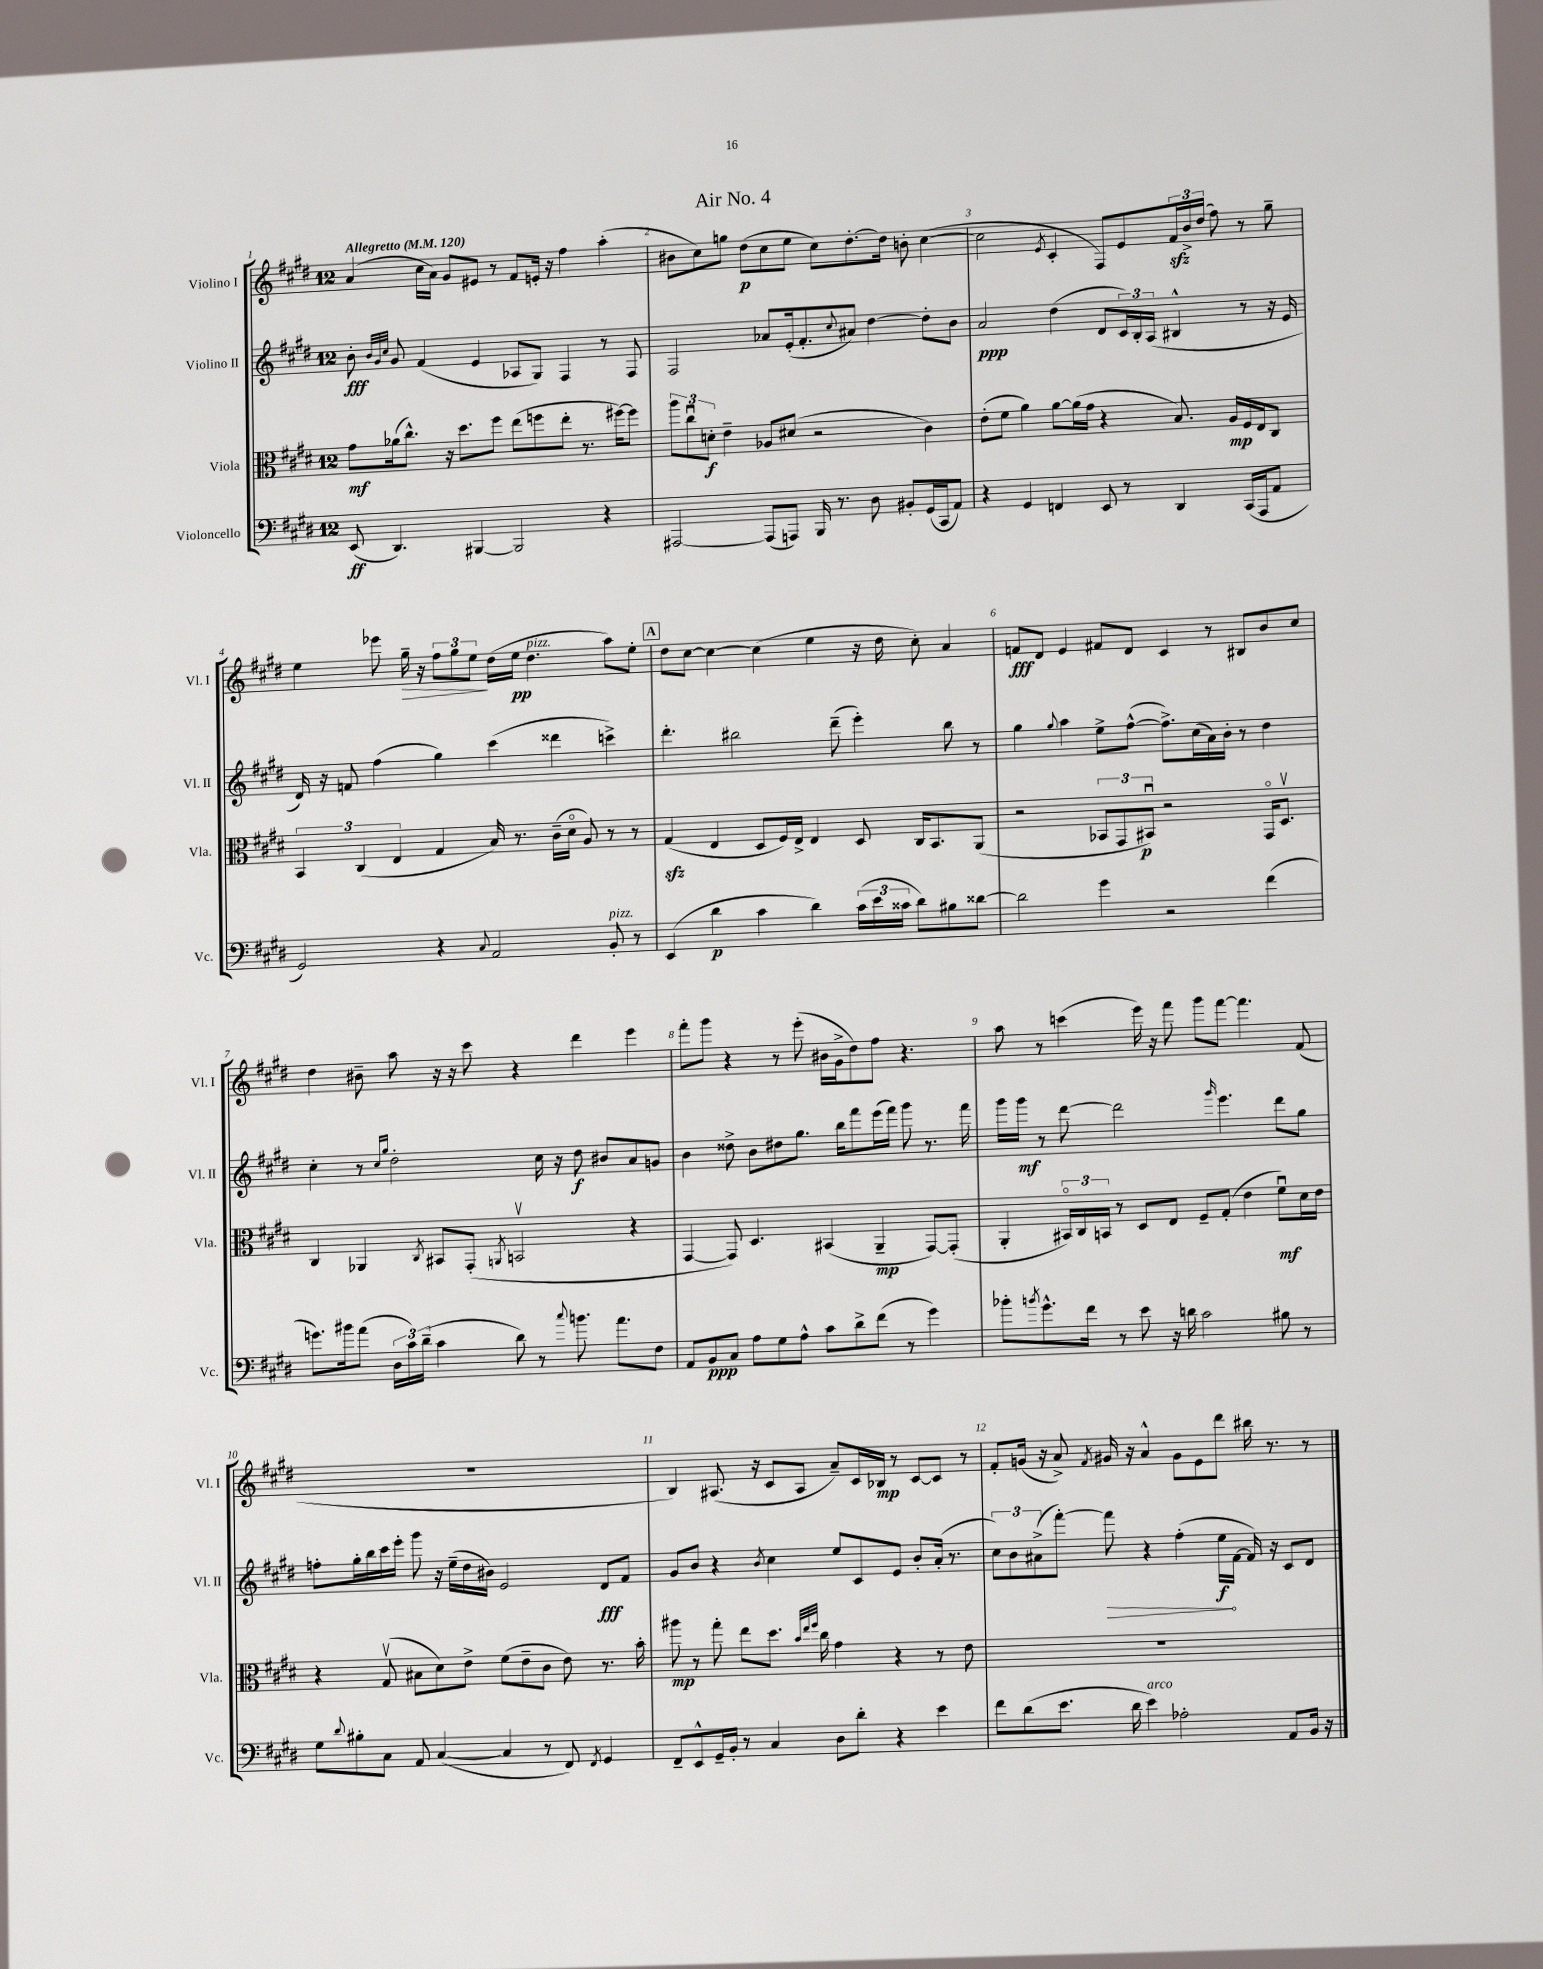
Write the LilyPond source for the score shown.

\header { title = "Air No. 4" }
<<
\new StaffGroup <<
\new Staff = "s0" \with { instrumentName = "Violino I" shortInstrumentName = "Vl. I" } {
    \clef treble \key e \major \once \override Staff.TimeSignature.style = #'single-digit \time 12/8 \tempo "Allegretto" 4 = 120
    a'4( cis''16 a'16) gis'8 eis'8 r8 fis'8 e'16-. r16 fis''4 a''4-.( |
    bis'8 cis''8) g''8 dis''8\p( cis''8 e''8 cis''8) dis''8.~-. dis''16 b'8-. cis''4~( |
    cis''2 \acciaccatura { e'8 } cis'4-. fis8) e'8 \tuplet 3/2 { fis'16\sfz b'16-> dis''16( } fis''8) r8 gis''8-- |
    e''4 ees'''8 gis''16--\> r16 \tuplet 3/2 { fis''8 gis''8 e''8\! } dis''16( e''16\pp dis''4.^\markup { \italic "pizz." } a''8) e''8-. |
    \mark \markup { \box "A" } dis''8 cis''8~ cis''4~ cis''4( e''4 r16 dis''16 cis''8-.) a'4 |
    f'8\fff dis'8 e'4 fis'8 dis'8 cis'4 r8 bis8 b'8 cis''8 |
    dis''4 bis'8-- a''8 r16 r16 cis'''8 r4 dis'''4 e'''4 |
    fis'''8-. gis'''8 r4 r8 e'''8-.( bis'16 gis'16-> dis''8) fis''8 r4. |
    a''8 r8 c'''4( e'''16) r16 fis'''8 gis'''8 fis'''8~ fis'''4. fis'8( |
    R1. |
    b4) ais8.( r16 cis'8 ais8 a'8--) cis'16 bes16\mp r8 cis'8~ cis'8 r8 |
    fis'8-. g'16( r16 a'8->) \acciaccatura { fis'8 } gis'16 r16 a'4-^ gis'8 e'8 dis'''8 bis''16 r8. r8 \bar "|." |
}
\new Staff = "s1" \with { instrumentName = "Violino II" shortInstrumentName = "Vl. II" } {
    \clef treble \key e \major \once \override Staff.TimeSignature.style = #'single-digit \time 12/8
    b'8-.\fff \grace { b'32 gis'32 cis''32 } gis'8 fis'4( e'4 aes8 gis8) fis4 r8 fis8 |
    fis2 aes'8 e'16-.( fis'8.-. \appoggiatura { cis''8 } ais'8) dis''4~ dis''8-. b'8 |
    a'2\ppp dis''4( dis'8 \tuplet 3/2 { cis'16) b16-. a16( } bis4-^ r8 r16 e'16 |
    dis'16) r16 f'8 fis''4( gis''4) cis'''4( disis'''4 c'''4->) |
    \mark \markup { \box "A" } dis'''4.-. bis''2 dis'''8--( e'''4-.) bis''8 r8 |
    gis''4 \appoggiatura { gis''8 } a''4 e''8-> fis''8~-^( fis''8.->) cis''16( a'16) b'16-. r8 dis''4 |
    cis''4-. r8 \grace { cis''16 gis''16 } dis''2-. cis''16 r16 dis''8\f bis'8 a'8 g'8 |
    b'4 disis''8-> b'8 dis''8 gis''8. b''16 fis'''8 e'''16( fis'''16) gis'''8 r8. fis'''16 |
    gis'''16 gis'''16\mf r8 dis'''8~ dis'''2 \grace { gis'''16 } e'''4. dis'''8 gis''8 |
    f''8-. gis''16-. b''16 cis'''16 e'''16-. gis'''8 r16 e''16--( dis''16 bis'16) e'2 dis'8\fff fis'8 |
    gis'8 b'8 r4 \acciaccatura { b'8 } cis''4 e''8 cis'8 e'8 b'8-. a'16-.( r8. |
    \tuplet 3/2 { cis''8) b'8 ais'8->( } fis'''8~-.) \once \override Hairpin.circled-tip = ##t fis'''8\> r4 fis''4-.( e''16\f\! fis'16~ fis'16) r16 cis'8 dis'8 \bar "|." |
}
\new Staff = "s2" \with { instrumentName = "Viola" shortInstrumentName = "Vla." } {
    \clef alto \key e \major \once \override Staff.TimeSignature.style = #'single-digit \time 12/8
    gis'8\mf aes'16( cis''8.-^) r16 dis''8. fis''8 e''8( f''8 e''8-. r8. fis''16~) fis''8 |
    \tuplet 3/2 { a''8 cis''8\downbow d'8-.\f } e'4-- aes8 dis'8( r2 cis'4) |
    e'8-.( fis'8 a'4) a'8~ a'16( gis'16 r4 b8.) a16\mp fis16 e16 cis8 |
    \tuplet 3/2 { b,4 cis4( e4 } gis4 b16) r8. cis'16--( dis'16\flageolet a8) r8 r8 |
    \mark \markup { \box "A" } gis4\sfz( e4 dis8 fis16) e16-> e4 dis8 cis16 b,8. a,8( |
    r2 \tuplet 3/2 { bes,8 gis,8 bis,8\downbow\p) } r2 gis,16\flageolet dis8.\upbow |
    cis4 aes,4 \acciaccatura { cis8 } bis,8 gis,8-.( \acciaccatura { a,8 } b,2\upbow r4 |
    gis,4~ gis,8) dis4. bis,4( a,4--\mp gis,8~) gis,8-.( |
    a,4-. \tuplet 3/2 { bis,16\flageolet) cis16 b,16 } r8 dis8 e8 fis8-- gis8-.( e'4 fis'8\downbow\mf) dis'16 e'16 |
    r4 gis8\upbow( bis8 dis'8) e'8-> fis'8( e'8-- cis'8 e'8) r8. b'16-. |
    ais''8\mp r8 gis''8-. e''8 dis''8. \grace { b'32 e''32 fis''32 } cis''16 gis'4 r4 r8 e'8 |
    R1. \bar "|." |
}
\new Staff = "s3" \with { instrumentName = "Violoncello" shortInstrumentName = "Vc." } {
    \clef bass \key e \major \once \override Staff.TimeSignature.style = #'single-digit \time 12/8
    e,8\ff( dis,4.) bis,,4~ bis,,2 r4 |
    ais,,2~ ais,,8( a,,8) b,,16 r8. dis8 bis,8-. gis,16( cis,16 a,8) |
    r4 gis,4 f,4 e,8 r8 dis,4 cis,16( a,,16 a,8 |
    gis,2) r4 \appoggiatura { cis8 } a,2 b,8-.^\markup { \italic "pizz." } r8 |
    \mark \markup { \box "A" } e,4( dis'4\p cis'4 dis'4) \tuplet 3/2 { cis'16( e'16 cisis'16 } dis'8) bis8 disis'8~ |
    disis'2 gis'4 r2 fis'4( |
    g'8.) bis'16 a'8( \tuplet 3/2 { dis16 cis'16) dis'16--( } cis'4 dis'8) r8 \appoggiatura { cis''8 } b'8. a'8. fis8 |
    a,8 b,8\ppp cis8 a8 gis8 a8-^ cis'8 dis'8-> fis'8( r8 gis'4) |
    bes'8-. \acciaccatura { b'8 } gis'8.-^ fis'16 r8 e'8 r16 d'16 cis'2 bis8 r8 |
    gis8 \appoggiatura { dis'8 } bis8-. cis8 a,8 cis4~( cis4 r8 fis,8) \acciaccatura { fis,8 } gis,4 |
    fis,8-- e,8-^ gis,16-- b,16-. r8 cis4 dis8 dis'8-. r4 e'4 |
    fis'8 dis'8( e'8. dis'16 e'4^\markup { \italic "arco" }) aes2-. a,8 b,16 r16 \bar "|." |
}
>>
>>
\layout { \context { \Score \override BarNumber.break-visibility = ##(#f #t #t) barNumberVisibility = #all-bar-numbers-visible } }
